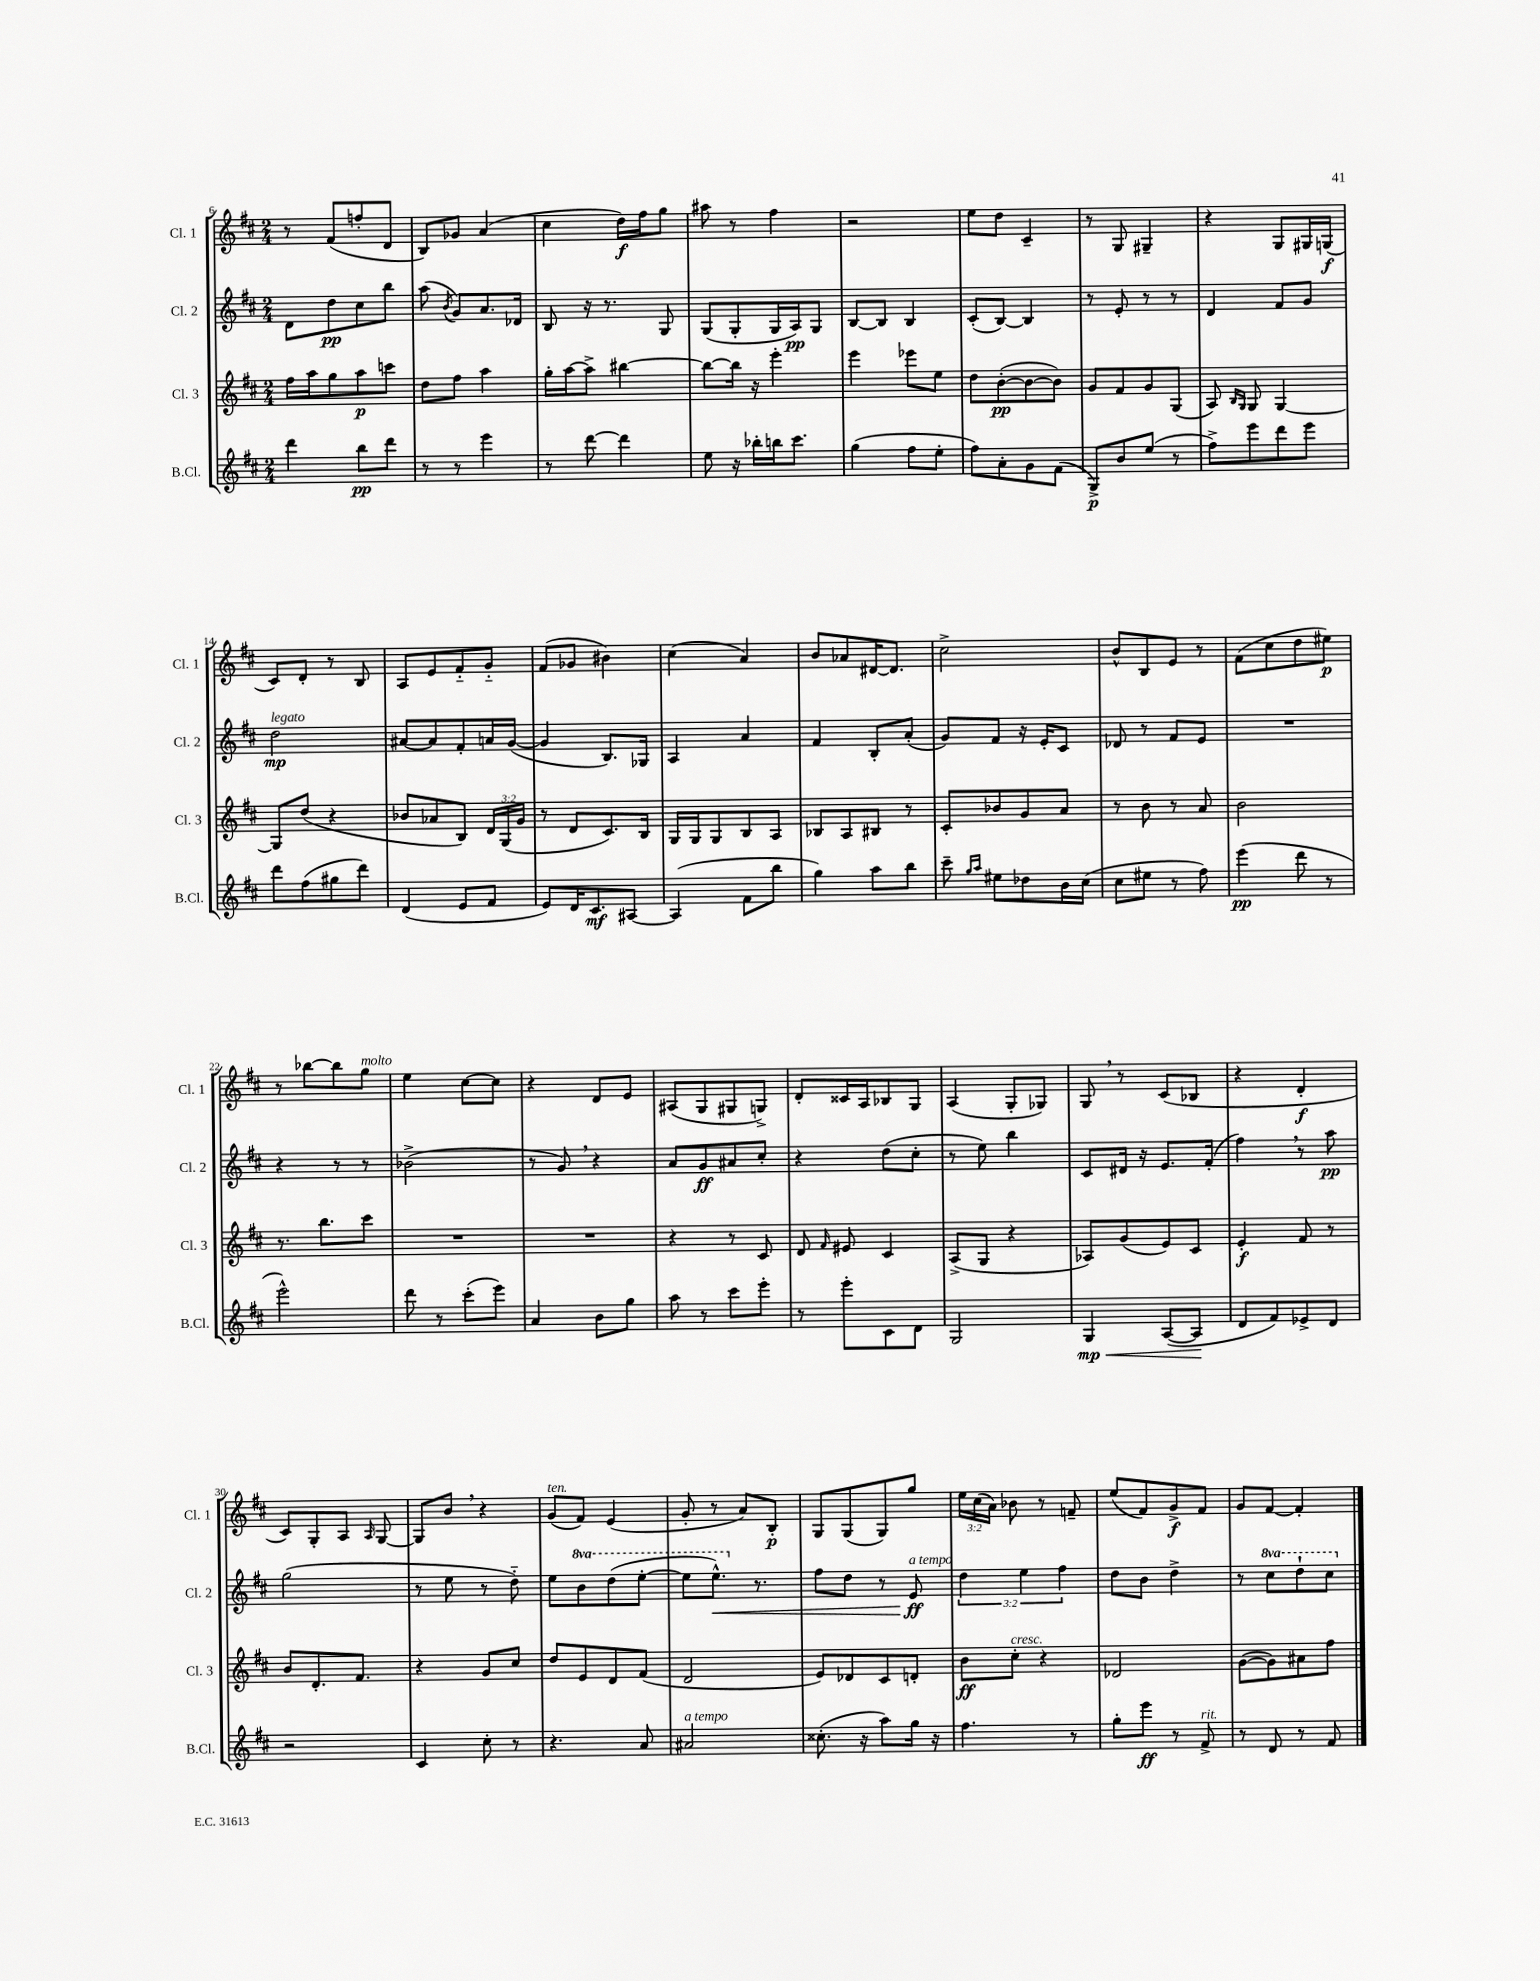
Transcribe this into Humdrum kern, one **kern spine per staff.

**kern	**dynam	**kern	**dynam	**kern	**dynam	**kern	**dynam
*part4	*part4	*part3	*part3	*part2	*part2	*part1	*part1
*staff4	*staff4	*staff3	*staff3	*staff2	*staff2	*staff1	*staff1
*I"B.Cl.	*	*I"Cl. 3	*	*I"Cl. 2	*	*I"Cl. 1	*
*I'B.Cl.	*	*I'Cl. 3	*	*I'Cl. 2	*	*I'Cl. 1	*
*clefG2	*	*clefG2	*	*clefG2	*	*clefG2	*
*k[f#c#]	*	*k[f#c#]	*	*k[f#c#]	*	*k[f#c#]	*
*M2/4	*	*M2/4	*	*M2/4	*	*M2/4	*
=6	=6	=6	=6	=6	=6	=6	=6
4ddd\	.	16ff#\LL	.	8d\L	.	8r	.
.	.	16aa\J	.	.	.	.	.
.	.	8gg\	.	8dd\	pp	(8f#/L	.
8bb\L	pp	8aa\	p	8cc#\	.	8ffn'/	.
8ddd\J	.	8cccn\J	.	8bb\J	.	8d/J	.
=7	=7	=7	=7	=7	=7	=7	=7
8r	.	8dd\L	.	(8aa\	.	8B/L)	.
.	.	.	.	8qb/	.	.	.
8r	.	8ff#\J	.	8g/L)	.	8g-X/J	.
4eee\	.	4aa\	.	8.a/	.	(4a/	.
.	.	.	.	16d-X/Jk	.	.	.
=8	=8	=8	=8	=8	=8	=8	=8
8r	.	16gg'\LL	.	8B/	.	4cc#\	.
.	.	[16aa\J	.	.	.	.	.
[8ddd\	.	8aa^\J]	.	16r	.	.	.
.	.	.	.	8.r	.	.	.
4ddd\]	.	[4bb#X\	.	.	.	16dd\LL)	f
.	.	.	.	.	.	16ff#\J	.
.	.	.	.	8G/	.	8gg\J	.
=9	=9	=9	=9	=9	=9	=9	=9
8ee\	.	8bb#\L_	.	(8G/L	.	8aa#X\	.
16r	.	16bb#\Jk]	.	8G'/	.	8r	.
16bb-X'\LL	.	16r	.	.	.	.	.
16bbn\J	.	4eee'\	.	16G/L	.	4ff#\	.
8.ccc#\J	.	.	.	16A/J)	pp	.	.
.	.	.	.	8G/J	.	.	.
=10	=10	=10	=10	=10	=10	=10	=10
(4gg\	.	4eee\	.	[8B/L	.	2r	.
.	.	.	.	8B/J]	.	.	.
8ff#\L	.	8eee-X\L	.	4B/	.	.	.
8ee'\J	.	8ee\J	.	.	.	.	.
=11	=11	=11	=11	=11	=11	=11	=11
8ff#\L)	.	8dd\L	.	(8c#'/L	.	8ee\L	.
8a'\	.	([8b'\	pp	[8B/J)	.	8dd\J	.
8g\	.	8b\_	.	4B/]	.	4c#~/	.
(8f#\J	.	8b\J])	.	.	.	.	.
=12	=12	=12	=12	=12	=12	=12	=12
8G^/L)	p	8g/L	.	8r	.	8r	.
8b/	.	8f#/	.	8e'/	.	8G/	.
(8ee/J	.	8g/	.	8r	.	4G#X~/	.
8r	.	(8G/J	.	8r	.	.	.
=13	=13	=13	=13	=13	=13	=13	=13
8ff#^\L)	.	8A/)	.	4d/	.	4r	.
.	.	16qqB/LL	.	.	.	.	.
.	.	16qqG/JJ	.	.	.	.	.
8eee\	.	8G/	.	.	.	.	.
8ddd\	.	[4G/	.	8f#/L	.	8G/L	.
8eee\J	.	.	.	8g/J	.	16G#X/L	.
.	.	.	.	.	.	(16Gn/JJ	f
!!LO:LB:g=z
=14	=14	=14	=14	=14	=14	=14	=14
!	!	!	!	!LO:TX:a:i:t=legato	!	!	!
8ddd\L	.	8G/L]	.	2dd\	mp	8c#/L)	.
(8ff#\	.	(8dd/J	.	.	.	8d'/J	.
8gg#X\	.	4r	.	.	.	8r	.
8ddd\J)	.	.	.	.	.	8B/	.
=15	=15	=15	=15	=15	=15	=15	=15
(4d/	.	8b-X/L	.	[8a#X/L	.	8A/L	.
.	.	8a-X/	.	8a#/]	.	8e/	.
8e/L	.	8B/J)	.	8f#'/	.	8f#/	.
8f#/J	.	24d/LL	.	16an/L	.	8g/J	.
.	.	(24G/	.	.	.	.	.
.	.	.	.	([16g/JJ	.	.	.
.	.	24g/JJ	.	.	.	.	.
=16	=16	=16	=16	=16	=16	=16	=16
8e/L)	.	8r	.	4g/]	.	(8f#/L	.
16d/K	.	8d/L	.	.	.	8g-X/J	.
8.c#/	mf	.	.	.	.	.	.
.	.	8.c#/)	.	8.B/L)	.	4b#X\)	.
[8A#X/J	.	.	.	.	.	.	.
.	.	16B/Jk	.	16G-X/Jk	.	.	.
=17	=17	=17	=17	=17	=17	=17	=17
(4A#/]	.	16G/LL	.	4A/	.	(4cc#\	.
.	.	16G/J	.	.	.	.	.
.	.	8G/	.	.	.	.	.
8f#\L	.	8B/	.	4a/	.	4a/)	.
8bb\J	.	8A/J	.	.	.	.	.
=18	=18	=18	=18	=18	=18	=18	=18
4gg\)	.	8B-X/L	.	4f#/	.	8b/L	.
.	.	8A/	.	.	.	8a-X/	.
8aa\L	.	8B#X/J	.	8B'/L	.	[16d#X/K	.
.	.	.	.	.	.	8.d#/J]	.
8bb\J	.	8r	.	(8a'/J	.	.	.
=19	=19	=19	=19	=19	=19	=19	=19
8ccc#~\	.	8c#'/L	.	8g/L)	.	2cc#^\	.
16qqgg/LL	.	.	.	.	.	.	.
16qqaa/JJ	.	.	.	.	.	.	.
8ee#X\L	.	8b-X/	.	8f#/J	.	.	.
8dd-X\	.	8g/	.	16r	.	.	.
.	.	.	.	16e'/KL	.	.	.
16b\L	.	8a/J	.	8c#/J	.	.	.
(16cc#\JJ	.	.	.	.	.	.	.
=20	=20	=20	=20	=20	=20	=20	=20
8cc#\L	.	8r	.	8d-X/	.	8b^^/L	.
8ee#X\J	.	8b\	.	8r	.	8B/	.
8r	.	8r	.	8f#/L	.	8e/J	.
8ff#\)	.	8a/	.	8e/J	.	8r	.
=21	=21	=21	=21	=21	=21	=21	=21
(4eee\	pp	2b\	.	2r	.	(8f#\L	.
.	.	.	.	.	.	8cc#\	.
8ddd\	.	.	.	.	.	8dd\	.
8r	.	.	.	.	.	8ee#X\J)	p
!!LO:LB:g=z
=22	=22	=22	=22	=22	=22	=22	=22
2eee^^\)	.	8.r	.	4r	.	8r	.
.	.	.	.	.	.	[8bb-X\L	.
.	.	8.bb\L	.	.	.	.	.
.	.	.	.	8r	.	8bb-\]	.
!	!	!	!	!	!	!LO:TX:a:i:t=molto	!
.	.	8ccc#\J	.	8r	.	8gg\J	.
=23	=23	=23	=23	=23	=23	=23	=23
8ddd\	.	2r	.	(2b-X^\	.	4ee\	.
8r	.	.	.	.	.	.	.
(8ccc#'\L	.	.	.	.	.	[8cc#\L	.
8eee\J)	.	.	.	.	.	8cc#\J]	.
=24	=24	=24	=24	=24	=24	=24	=24
4a/	.	2r	.	8r	.	4r	.
.	.	.	.	8g,/)	.	.	.
8b\L	.	.	.	4r	.	8d/L	.
8gg\J	.	.	.	.	.	8e/J	.
=25	=25	=25	=25	=25	=25	=25	=25
8aa\	.	4r	.	8a/L	.	(8A#X/L	.
8r	.	.	.	8g/	ff	8G/	.
8ccc#\L	.	8r	.	8a#X/	.	8G#X/	.
8eee'\J	.	8c#/	.	8cc#'/J	.	8Gn^/J)	.
=26	=26	=26	=26	=26	=26	=26	=26
8r	.	8d/	.	4r	.	8d'/L	.
.	.	16qqf#/	.	.	.	.	.
8eee'\L	.	8e#X/	.	.	.	16c##X/L	.
.	.	.	.	.	.	16A/J	.
8c#\	.	4c#/	.	(8dd\L	.	8B-X/	.
8d\J	.	.	.	8cc#'\J	.	8G/J	.
=27	=27	=27	=27	=27	=27	=27	=27
2G/	.	(8A^/L	.	8r	.	(4A/	.
.	.	8G/J	.	8ee\)	.	.	.
.	.	4r	.	4bb\	.	8G'/L	.
.	.	.	.	.	.	8G-X/J)	.
=28	=28	=28	=28	=28	=28	=28	=28
!	!LO:HP:b	!	!	!	!	!	!
4G/	< mp	8A-X/L)	.	8c#/L	.	8G,/	.
.	.	(8g/	.	16d#X/Jk	.	8r	.
.	.	.	.	16r	.	.	.
([8A/L	.	8e/)	.	8.e/L	.	(8c#/L	.
8A/J]	.	8c#/J	.	.	.	8B-X/J	.
.	.	.	.	(16f#'/Jk	.	.	.
.	[	.	.	.	.	.	.
=29	=29	=29	=29	=29	=29	=29	=29
8d/L	.	4e'/	f	4ff#,\)	.	4r	.
8f#/)	.	.	.	.	.	.	.
8e-X^/	.	8f#/	.	8r	.	4d'/	f
8d/J	.	8r	.	8aa\	pp	.	.
!!LO:LB:g=z
=30	=30	=30	=30	=30	=30	=30	=30
2r	.	8b/L	.	(2gg\	.	8c#/L)	.
.	.	8.d'/	.	.	.	8G'/	.
.	.	.	.	.	.	8A/J	.
.	.	8.f#/J	.	.	.	.	.
.	.	.	.	.	.	16qqA/	.
.	.	.	.	.	.	[8G/	.
=31	=31	=31	=31	=31	=31	=31	=31
4c#/	.	4r	.	8r	.	8G/L]	.
.	.	.	.	8ee\	.	8b,/J	.
8cc#'\	.	8g/L	.	8r	.	4r	.
8r	.	8cc#/J	.	8dd\)	.	.	.
=32	=32	=32	=32	=32	=32	=32	=32
!	!	!	!	!	!	!LO:TX:a:i:t=ten.	!
4.r	.	8dd/L	.	8ee\L	.	(8g/L	.
*	*	*	*	*8va	*	*	*
.	.	8e/	.	8bb\	.	8f#/J)	.
.	.	8d/	.	(8ddd\	.	(4e/	.
8a/	.	(8f#/J	.	[8eee'\J	.	.	.
=33	=33	=33	=33	=33	=33	=33	=33
!LO:TX:a:i:t=a tempo	!	!	!	!	!	!	!
2a#X/	.	2d/	.	8eee\L]	.	8g'/	.
!	!	!	!	!	!LO:HP:b	!	!
.	.	.	.	8.eee^^\J)	<	8r	.
.	.	.	.	.	.	8a/L)	.
*	*	*	*	*X8va	*	*	*
.	.	.	.	8.r	.	.	.
.	.	.	.	.	.	8B'/J	p
=34	=34	=34	=34	=34	=34	=34	=34
(8.cc##X'\	.	8e/L)	.	8ff#\L	.	8G/L	.
.	.	8d-X/	.	8dd\J	.	(8G/	.
16r	.	.	.	.	.	.	.
8aa\L)	.	8c#/	.	8r	.	8G/)	.
!	!	!	!	!LO:TX:a:i:t=a tempo	!	!	!
16gg\Jk	.	8dn'/J	.	8e/	ff	8gg/J	.
16r	.	.	.	.	.	.	.
.	.	.	.	.	[	.	.
=35	=35	=35	=35	=35	=35	=35	=35
4.ff#\	.	8b\L	ff	6dd\	.	24ee\LL	.
.	.	.	.	.	.	(24cc#\	.
.	.	.	.	.	.	24a\JJ)	.
!	!	!LO:TX:a:i:t=cresc.	!	!	!	!	!
.	.	8cc#'\J	.	.	.	8b-X\	.
.	.	.	.	6ee\	.	.	.
.	.	4r	.	.	.	8r	.
.	.	.	.	6ff#\	.	.	.
8r	.	.	.	.	.	8fn~/	.
=36	=36	=36	=36	=36	=36	=36	=36
8gg'\L	.	2d-X/	.	8dd\L	.	(8ee/L	.
8eee\J	ff	.	.	8b\J	.	8f#/)	.
8r	.	.	.	4dd^\	.	8g^/	f
!LO:TX:a:i:t=rit.	!	!	!	!	!	!	!
8f#^/	.	.	.	.	.	8f#/J	.
=37	=37	=37	=37	=37	=37	=37	=37
8r	.	([8g\L	.	8r	.	8g/L	.
*	*	*	*	*8va	*	*	*
8d/	.	8g\])	.	8ccc#\L	.	[8f#/J	.
8r	.	8a#X\	.	8ddd`\	.	4f#'/]	.
8f#/	.	8ff#\J	.	8ccc#\J	.	.	.
*	*	*	*	*X8va	*	*	*
==	==	==	==	==	==	==	==
*-	*-	*-	*-	*-	*-	*-	*-
